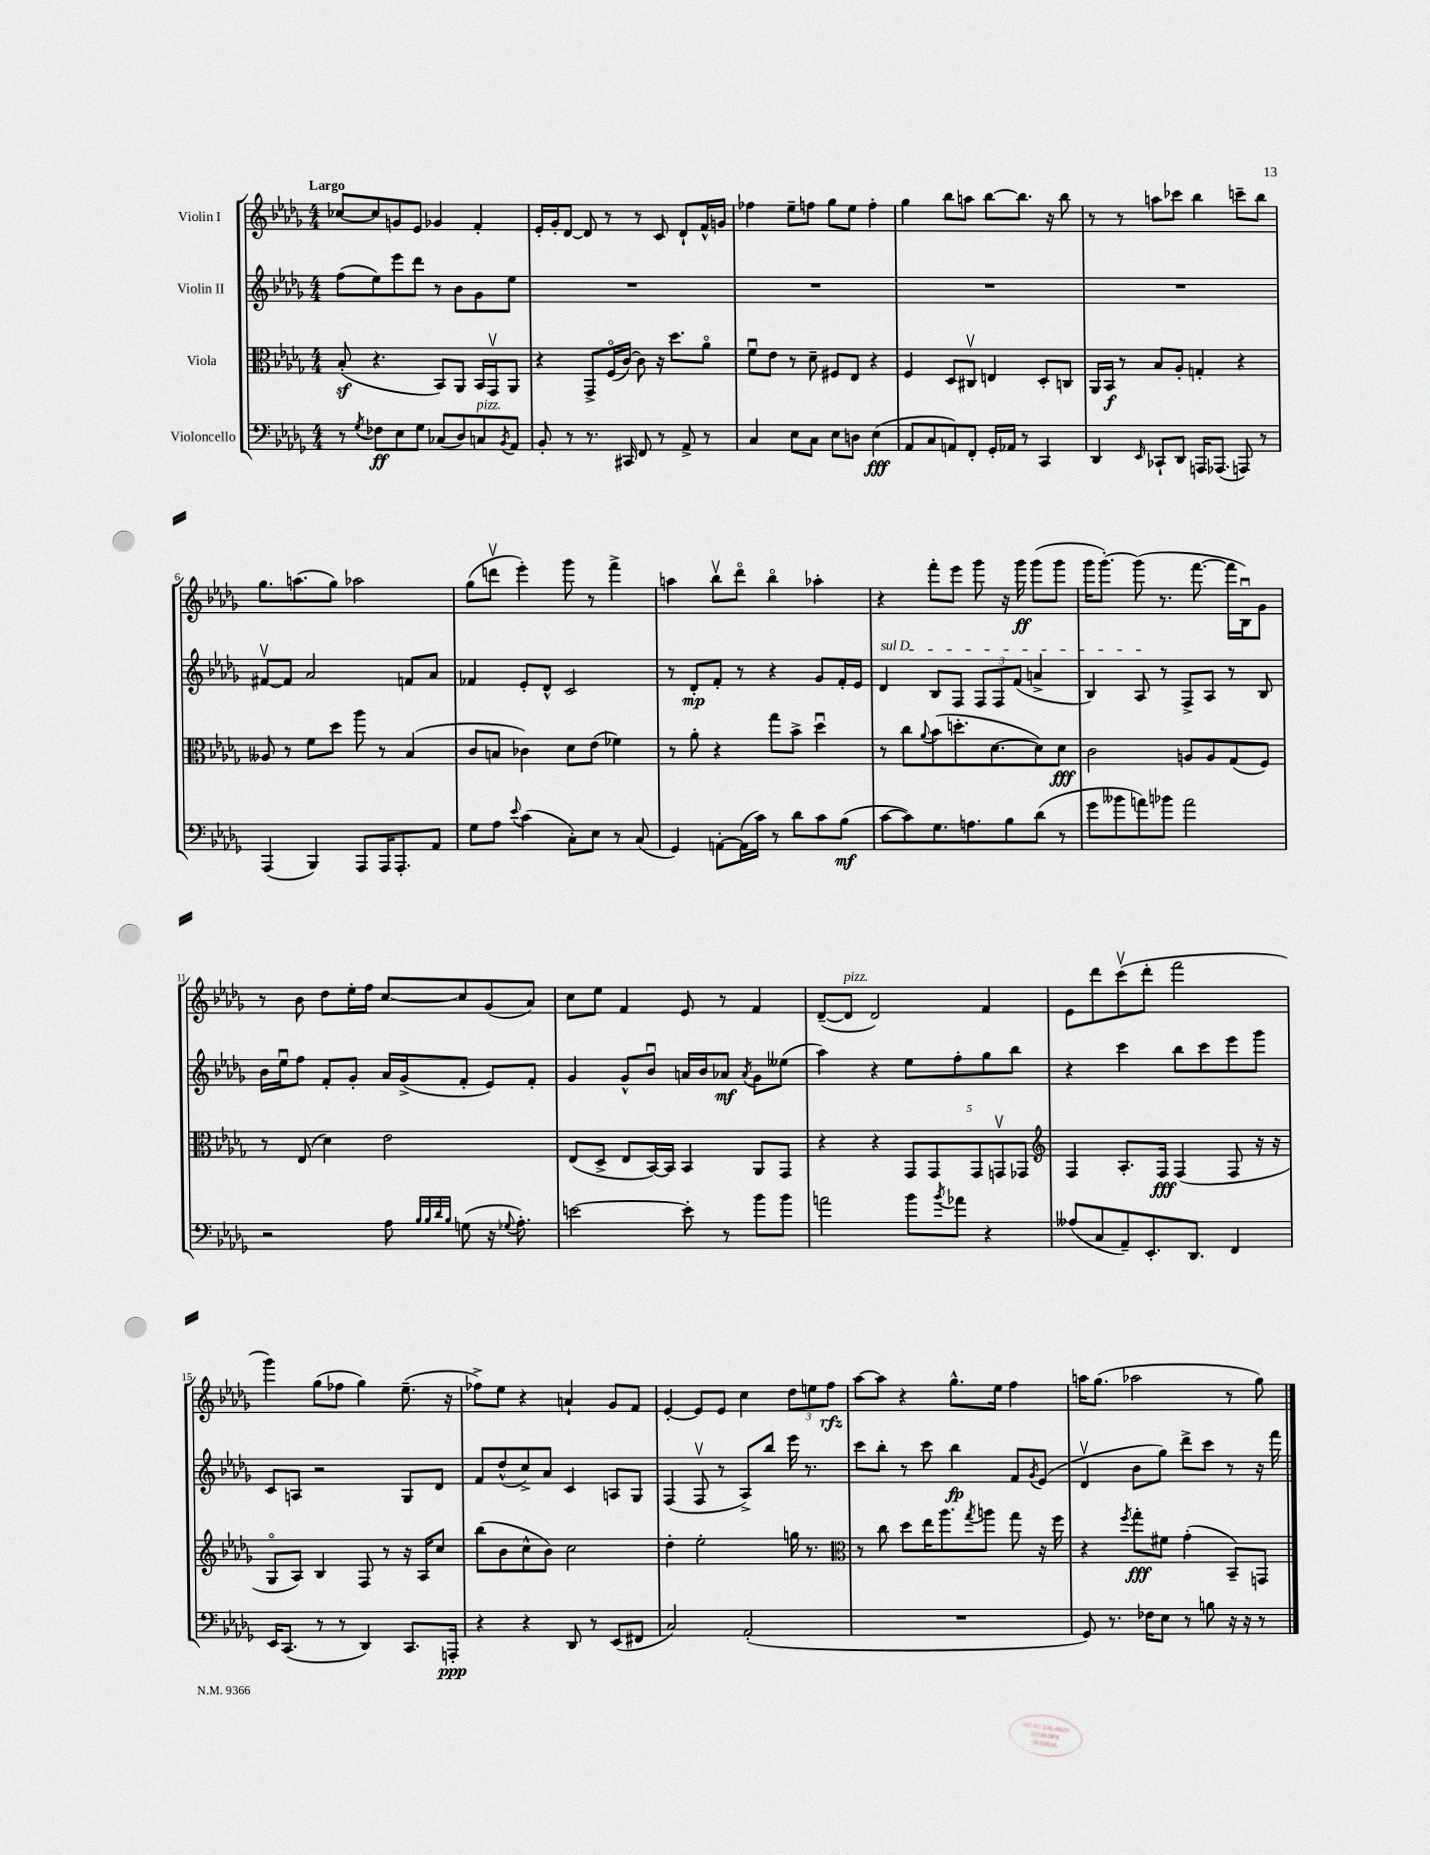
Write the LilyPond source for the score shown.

<<
\new StaffGroup <<
\new Staff = "s0" \with { instrumentName = "Violin I" } {
    \clef treble \key des \major \numericTimeSignature \time 4/4 \tempo "Largo"
    ces''8~ ces''8 g'8 ees'8 ges'4 f'4-. |
    ees'16-. ges'16-. des'8~ des'8 r8 r8 c'8 des'8-! f'16-^ g'16 |
    fes''4 ees''8-- f''8 ges''8 ees''8 f''4-. |
    ges''4 bes''8 a''8 bes''8~ bes''8. r16 bes''8 |
    r8 r8 a''8 ces'''8 bes''4 c'''8-- bes''8 |
    ges''8. a''8.( ges''8) aes''2 |
    ges''8( d'''8\upbow ees'''4-.) ges'''8 r8 f'''4-> |
    a''4 bes''8\upbow des'''8\flageolet bes''4\flageolet aes''4-. |
    r4 f'''8-. ees'''8 ges'''8 r16 ges'''16\ff ges'''8( ges'''8 |
    ges'''16 ges'''8.~-.) ges'''8( r8. f'''8.~ f'''16 bes16\downbow) ges'8 |
    r8 bes'8 des''8 ees''16-. f''16 c''8~ c''8 ges'8( aes'8) |
    c''8 ees''8 f'4 ees'8 r8 f'4 |
    des'8~--( des'8^\markup { \italic "pizz." } des'2) f'4 |
    ees'8 des'''8 c'''8\upbow( des'''8-. f'''2 |
    ges'''4) ges''8( fes''8 ges''4) ees''8.--( r16 |
    fes''8->) ees''8 r4 a'4-! ges'8 f'8 |
    ees'4~-. ees'8 ees'8 c''4 \tuplet 3/2 { des''8 e''8 f''8\rfz } |
    aes''8~ aes''8 r4 ges''8.-^ ees''16 f''4 |
    a''16 ges''8.( aes''2 r8 ges''8) \bar "|." |
}
\new Staff = "s1" \with { instrumentName = "Violin II" } {
    \clef treble \key des \major \numericTimeSignature \time 4/4
    f''8( ees''8) ees'''8 des'''8 r8 bes'8 ges'8 ees''8 |
    R1 |
    R1 |
    R1 |
    R1 |
    fis'8~\upbow fis'8 aes'2 f'8 aes'8 |
    fes'4 ees'8-. des'8-^ c'2 |
    r8 des'8-.\mp f'8-. r8 r4 ges'8 f'16-. ees'16 |
    \once \override TextSpanner.bound-details.left.text = \markup { \italic "sul D" } des'4\startTextSpan bes8 f8 \tuplet 3/2 { f8 f8 f'8( } a'4-> |
    bes4) aes8\stopTextSpan r8 f8-> aes8 r8 bes8 |
    bes'16 ees''16\downbow f''8 f'8-. ges'8-. aes'16 ges'16->( f'8-. ees'8) f'8-. |
    ges'4 ges'8-^ bes'8\downbow a'16 bes'16 aes'8\mf \acciaccatura { aes'8 } ges'8 eeses''8( |
    aes''4) r4 ees''8 f''8-. ges''8 bes''8 |
    r4 c'''4 bes''8 c'''8 ees'''8 ges'''8 |
    c'8 a8 r2 ges8 des'8 |
    f'8 des''8-^( c''8->) aes'8 c'4 a8 ges8 |
    f4( f8\upbow r8 aes8->) bes''8 ees'''16 r8. |
    c'''8 bes''8-. r8 c'''8 bes''4\fp f'8 \acciaccatura { ges'8 } ees'8( |
    des'4\upbow bes'8 ges''8) des'''8-> c'''8 r8 r16 f'''16 \bar "|." |
}
\new Staff = "s2" \with { instrumentName = "Viola" } {
    \clef alto \key des \major \numericTimeSignature \time 4/4
    bes8-.\sf( r4. bes,8) aes,8 bes,16 ges,16\upbow aes,8 |
    r4 ges,8-> f16\flageolet( c'16~) c'8 r16 des''8. aes'8\flageolet |
    f'8\downbow ees'8 r8 des'8-- fis8 ees8 r4 |
    f4 des8 cis8\upbow e4 des8-. c8 |
    aes,16 bes,16\f r8 bes8 aes8-. g4-. r4 |
    aeses8 r8 f'8 des''8 aes''8 r8 bes4( |
    c'8 b8 ces'4) des'8 ees'8( fes'4) |
    r8 aes'8-. r4 ges''8 bes'8-> des''4\downbow |
    r8 c''8 \appoggiatura { aes'8 } bes'8( d''8.-. des'8.~ des'8) des'8\fff |
    c'2 a8 a8 ges8( f8) |
    r8 ees8( des'4) ees'2 |
    ees8( des8-> ees8 bes,16~) bes,16 bes,4 aes,8 ges,8 |
    r4 r4 \tuplet 5/4 { ges,8 ges,8 ges,8 g,8\upbow ges,8 } |
    \clef treble f4 aes8.-. f16\fff f4( f8 r16 r16 |
    ges8\flageolet aes8) bes4 f8 r8 r16 aes16 c''8 |
    bes''8( bes'8 c''8-^ bes'8) c''2 |
    des''4-. ees''2-. g''16 r8. |
    \clef alto r8 c''8 des''8 ees''16 aes''8. \acciaccatura { ges''8 } a''8 ges''8 r16 f''16 |
    r4 \acciaccatura { f''8 } ges''8-.\fff fis'8 ges'4-.( bes,8--) g,8 \bar "|." |
}
\new Staff = "s3" \with { instrumentName = "Violoncello" } {
    \clef bass \key des \major \numericTimeSignature \time 4/4
    r8 \acciaccatura { ges8 } fes8\ff ees8 ges8 ces8( des8) c8^\markup { \italic "pizz." } \acciaccatura { bes,8 } aes,8 |
    bes,8-. r8 r8. cis,16 f,8 r8 aes,8-> r8 |
    c4 ees8 c8 ees8 d8 ees4\fff( |
    aes,8 c8 a,8) f,8-. ges,16-. aes,16 r8 c,4 |
    des,4 \grace { ees,16 } ces,8-! des,8 a,,16 aes,,8.( a,,8) r8 |
    aes,,4( bes,,4) aes,,8 aes,,16 aes,,8.-. aes,8 |
    ges8 aes8 \appoggiatura { ees'8 } c'4( c8-.) ees8 r8 c8( |
    ges,4) a,8~-. a,16( c'16) r8 des'8 c'8 bes8\mf( |
    c'8~ c'8) ges8. a8. bes8 des'8( r8 |
    ges'8 beses'8 a'8) bes'8 a'2 |
    r2 aes8 \grace { bes32 bes32 des'32 bes32 } g8( r16 \appoggiatura { ges8 } aes8.-.) |
    e'2~ e'8-. r8 bes'8 bes'8 |
    a'2 bes'8 \acciaccatura { bes'8 } aes'8 r4 |
    aeses8( c8 aes,8--) ees,8.-. des,8. f,4 |
    ees,16 c,8.( r8 r8 des,4) c,8. a,,16-.\ppp |
    r4 r4 des,8 r8 ees,8( fis,8 |
    c2) aes,2-.( |
    R1 |
    ges,8) r8. fes16 ees8 r8 b8 r16 r16 r8 \bar "|." |
}
>>
>>
